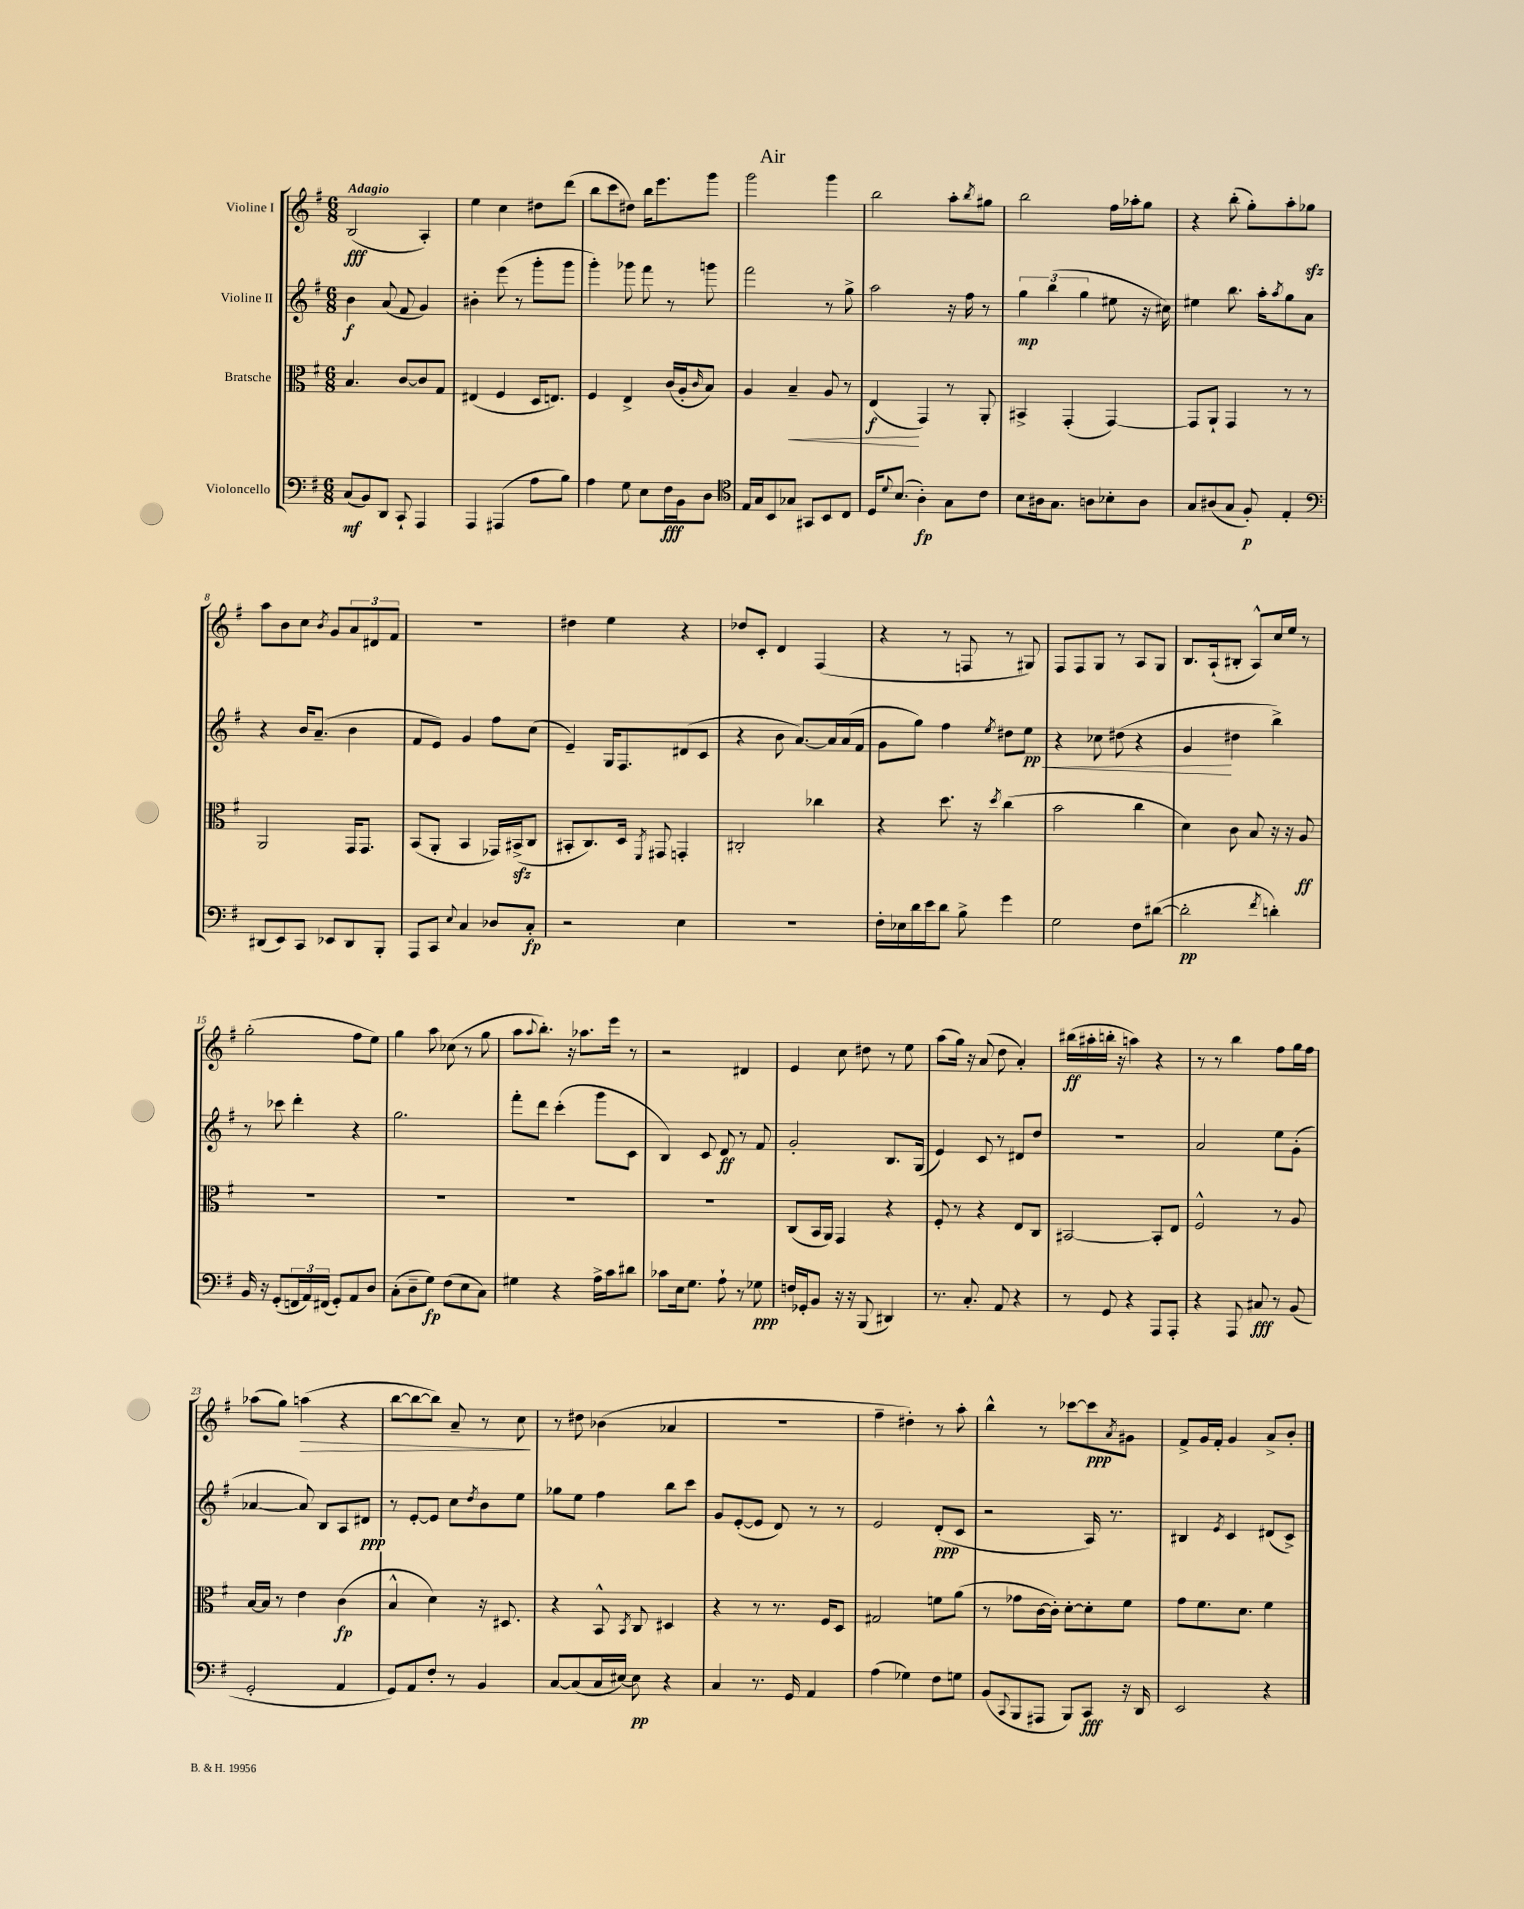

**kern	**kern	**kern	**kern
*staff4	*staff3	*staff2	*staff1
*clefF4	*clefC3	*clefG2	*clefG2
*k[f#]	*k[f#]	*k[f#]	*k[f#]
*M6/8	*M6/8	*M6/8	*M6/8
(8C/L	4.B/	4b\	(2B/
8BB/)	.	.	.
8DD/J	.	(8a/	.
8CC`/	[8c/L	8f#/	.
4AAA/	8c/]	4g/)	4A'/)
.	8G/J	.	.
=	=	=	=
4AAA/	(4E#/	4b#'\	4ee\
(4AAA#/	4F#/	(8eee\	4cc\
.	.	8r	.
8A\L	16D/LK	8ggg'\L	8dd#\L
.	8.E/J)	.	.
8B\J)	.	8ggg\J	(8ddd\J
=	=	=	=
4A\	4F#/	4ggg'\)	8bb\L
.	.	.	8ccc\
8G\	4E^/	8ggg-\	8dd#\J)
8E\L	.	8fff#\	16bb\LK
.	.	.	8.eee\
16F#\L	(16c/LL	8r	.
16BB\J	16A'/J	.	.
.	16qqc/	.	.
8D\J	8B/J)	8ggg\	8ggg\J
=	=	=	=
*clefC4	*	*	*
16E/LL	4A/	2fff#\	2ggg\
16G/J	.	.	.
8BB/	.	.	.
8G-/J	4B~/	.	.
8GG#/L	.	.	.
8BB/	8A/	8r	4ggg\
8C/J	8r	8gg^\	.
=	=	=	=
16D/LK	(4E/	2aa\	2bb\
8qqd/	.	.	.
(8.B/J	.	.	.
4A'\)	4GG/)	.	.
8G\L	8r	16r	8aa'\L
.	.	16ff#\	.
.	.	.	8qbb/
8c\J	8AA'/	8r	8gg#\J
=	=	=	=
8B\L	4BB#^/	6gg\	2bb\
16A#\k	.	.	.
.	.	(6bb\	.
8.G\J	.	.	.
.	(4GG'/	.	.
.	.	6gg\	.
8A\L	.	.	.
8B-'\	[4GG/)	8ee#\	16ff#\LL
.	.	.	16aa-'\J
8A\J	.	16r	8gg\J
.	.	16cc#\)	.
=	=	=	=
8G/L	8GG/]L	4ee#\	4r
(8A#/	8AA`/J	.	.
8G/J	4GG/	8.bb\	(8bb'\
8F#'/)	.	.	8gg'\L)
.	.	16aa'\LK	.
.	.	8qaa/	.
4E'/	8r	8gg\	8aa'\
.	8r	8a\J	8gg-\J
=	=	=	=
*clefF4	*	*	*
(8DD#/L	2AA/	4r	8aa\L
8EE/)	.	.	8b\
8CC/J	.	16b/LK	8cc\J
.	.	(8.a~/J	.
.	.	.	8qb/
8EE-/L	.	.	8g/L
8DD#/	16GG/LK	4b\	12a/
.	8.GG/J	.	.
.	.	.	12d#/
8BBB'/J	.	.	.
.	.	.	12f#/J
=	=	=	=
8AAA/L	(8BB/L	8f#/L	2.r
8CC/J	8AA'/J	8e/J)	.
8qqE/	.	.	.
4C/	4BB/	4g/	.
8D-/L	16GG-/LL)	8ff#\L	.
.	(16BB#^/J	.	.
8C'/J	8C/J	(8cc\J	.
=	=	=	=
2r	8BB#'/L	4e~/)	4dd#\
.	8.C/)	.	.
.	.	16G/LK	4ee\
.	16D/Jk	8.F#/	.
.	8qFF#/	.	.
.	8GG#/	.	.
4E\	4GG'/	(8d#/	4r
.	.	8c/J	.
=	=	=	=
2.r	2C#'/	4r	8dd-/L
.	.	.	8c'/J
.	.	8b\	4d/
.	.	[8.a/L)	.
.	4cc-\	.	(4F#/
.	.	16a/]L	.
.	.	(16a/	.
.	.	16f#/JJ	.
=	=	=	=
16F#'\LL	4r	8g\L	4r
16E-\	.	.	.
16d\	.	8gg\J)	.
16e\J	.	.	.
8d\J	8.dd\	4ff#\	8r
8B^\	.	.	8F/
.	16r	.	.
.	8qdd/	8qee/	.
4g\	(4cc\	8dd#\L	8r
.	.	8ee\J	8G#/)
=	=	=	=
2G\	2b\	4r	8F#/L
.	.	.	8F#/
.	.	8cc-\	8G/J
.	.	(8dd#\	8r
8F#\L	4cc\	4r	8A/L
([8d#\J	.	.	8G/J
=	=	=	=
2d#'\]	4d\)	4g/	8.B/L
.	.	.	(16A`/k
.	8c\	4dd#\	8B#'/J
.	8B/	.	8A^^/L)
8qf#/	.	.	.
4d'\)	16r	4bb^\)	16cc/L
.	16r	.	16ee/JJ
.	8A/	.	8r
=	=	=	=
16BB/	2.r	8r	(2gg'\
16r	.	.	.
(8GG'/L	.	8ccc-\	.
24FF/L	.	4ddd'\	.
24AA/)	.	.	.
(24FF#/JJ	.	.	.
8GG'/L)	.	.	.
8AA/	.	4r	8ff#\L
8D/J	.	.	8ee\J)
=	=	=	=
(8C'\L	2.r	2.gg\	4gg\
8D~\	.	.	.
8G\J)	.	.	8aa\
(8F#\L	.	.	(8cc-\
8E\	.	.	8r
8C\J)	.	.	8gg\
=	=	=	=
4G#\	2.r	8fff#'\L	8aa\L
.	.	.	8qqaa/
.	.	8ddd\J	8.bb'\J)
4r	.	(4ccc'\	.
.	.	.	16r
.	.	.	8.aa-\L
16A^\LL	.	8ggg\L	.
16c\J	.	.	16eee\Jk
8d#\J	.	8c\J	8r
=	=	=	=
8c-\L	2.r	4B/)	2r
16E\k	.	.	.
8.G\J	.	.	.
.	.	8c/	.
8A`\	.	8d/	.
8r	.	8r	4d#/
8G-\	.	8f#/	.
=	=	=	=
16F/LL	(8C/L	2g'/	4e/
16GG-'/J	.	.	.
8BB/J	16BB/L	.	.
.	16AA/JJ)	.	.
16r	4GG/	.	8cc\
16r	.	.	.
(8BBB/	.	.	8dd#\
4DD#/)	4r	8.B/L	8r
.	.	.	8ee\
.	.	(16G/Jk	.
=	=	=	=
8.r	8F#'/	4e/)	(8aa\L
.	8r	.	16gg\Jk)
8.C'/	.	.	16r
.	4r	8c/	(8a/
8AA/	.	8r	8dd\
4r	8E/L	8d#/L	4a'/)
.	8C/J	8dd/J	.
=	=	=	=
8r	[2BB#/	2.r	(16bb#\LL
.	.	.	16aa#'\
8GG/	.	.	16bb'\JJ
.	.	.	16r
4r	.	.	4aa\)
8AAA/L	8BB#'/]L	.	4r
8AAA'/J	8E/J	.	.
=	=	=	=
4r	2F#^^/	2a/	8r
.	.	.	8r
8AAA/	.	.	4bb\
8C#/	.	.	.
8r	8r	8ee\L	8ff#\L
(8BB/	8A/	(8g'\J	16gg\L
.	.	.	16ff#\JJ
=	=	=	=
2GG'/	[16B/LL	[4a-/	(8aa-\L
.	16B/]JJ	.	.
.	8r	.	8gg\J)
.	4e\	8a-/])	(4aa\
.	.	8B/L	.
4AA/	(4c\	8A/	4r
.	.	8d#/J	.
=	=	=	=
8GG/L)	4B^^/	8r	[8bb\L
8AA/	.	[8e'/L	8bb\_
8F#'/J	4d\)	8e/]J	8bb\]J)
8r	.	8cc\L	8a~/
.	.	8qdd/	.
4BB/	16r	8b\	8r
.	8.D#/	.	.
.	.	8ee\J	8cc\
=	=	=	=
[8C/L	4r	8gg-\L	8r
(8C/]	.	8ee\J	8dd#\
16C/L	8BB^^/	4ff#\	(4b-\
[16E#/JJ)	.	.	.
.	8qBB/	.	.
8E#\]	8C/	.	.
4r	4D#/	8bb\L	4a-/
.	.	8ccc\J	.
=	=	=	=
4C/	4r	8g/L	2.r
.	.	([8e'/	.
8.r	8r	8e/]J	.
.	8.r	8d/)	.
16GG/	.	.	.
4AA/	.	8r	.
.	16F#/LK	.	.
.	8D/J	8r	.
=	=	=	=
(4A\	2G#/	2e/	4ff#~\
4G-\)	.	.	4dd#'\)
8F#\L	8f\L	(8d'/L	8r
8G\J	(8a\J	8c/J	8aa'\
=	=	=	=
(8BB/L	8r	2r	4bb^^\
8qqCC/	.	.	.
8BBB/	8g-\L	.	.
8AAA#/J	[16c\L	.	8r
.	16c'\]JJ)	.	.
8BBB/L)	[8d'\L	.	[8ccc-\L
8CC/J	8d'\]	16A/)	8ccc-\]
.	.	8.r	.
.	.	.	8qa/
16r	8f#\J	.	8g#\J
16DD/	.	.	.
=	=	=	=
2EE/	8g\L	4B#/	8f#^/L
.	8.f#\	.	16g/L
.	.	.	16f#'/JJ
.	.	8qe/	.
.	.	4c/	4g/
.	8.d\J	.	.
4r	4f#\	(8d#/L	8a^/L
.	.	8c^/J)	8b'/J
==	==	==	==
*-	*-	*-	*-
